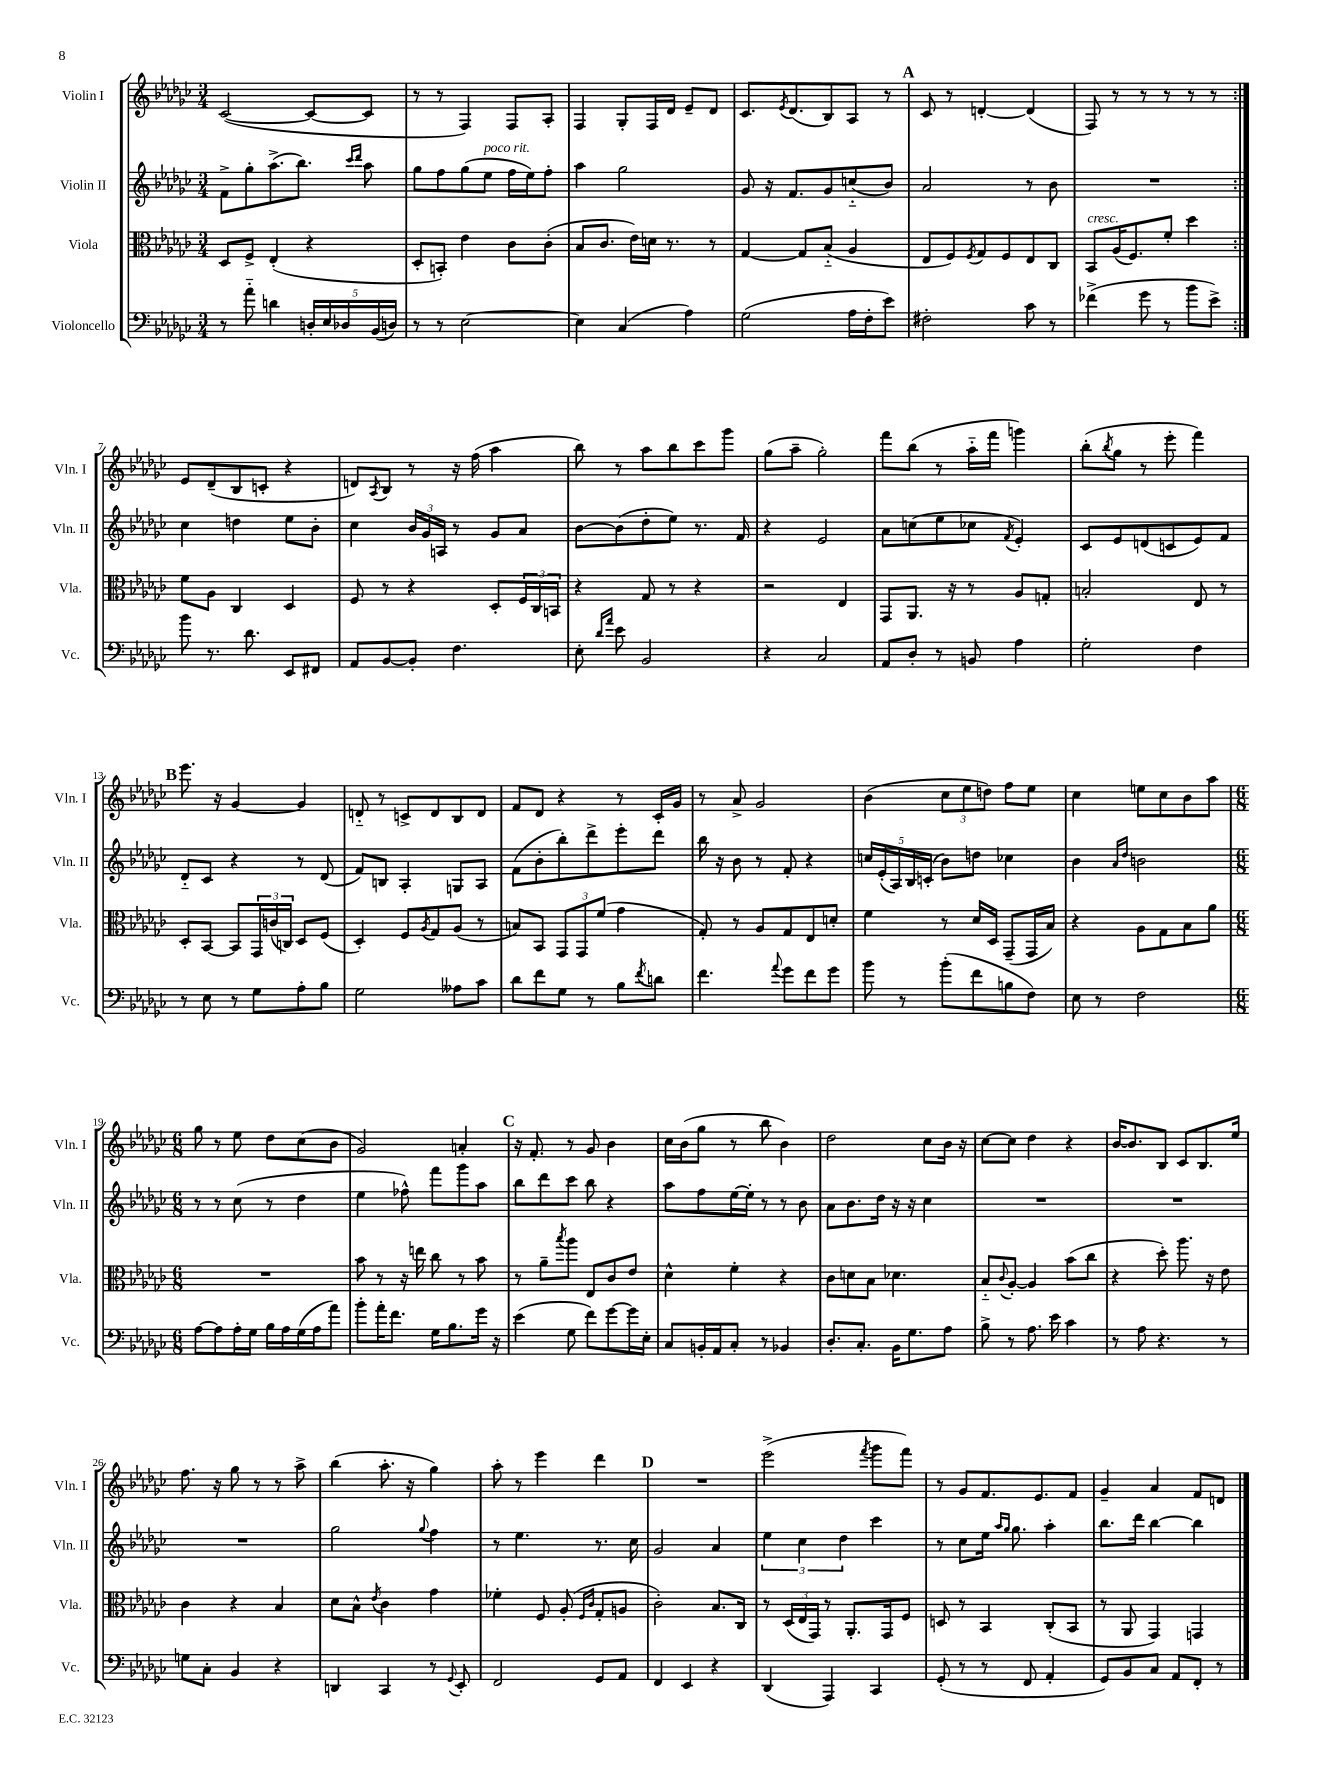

**kern	**kern	**kern	**kern
*staff4	*staff3	*staff2	*staff1
*clefF4	*clefC3	*clefG2	*clefG2
*k[b-e-a-d-g-c-]	*k[b-e-a-d-g-c-]	*k[b-e-a-d-g-c-]	*k[b-e-a-d-g-c-]
*M3/4	*M3/4	*M3/4	*M3/4
8r	8D-/L	8f^\L	([2c-/
8a-'~\	8F^/J	8gg-'\	.
4d\	(4E-'/	(8.aa-^\	.
.	.	8.bb-\J)	.
20D'/LL	4r	.	8c-/_L
20E-/	.	.	.
20D-/	.	.	.
.	.	16qqccc-/LL	.
.	.	16qqddd-/JJ	.
.	.	8aa-\	8c-/]J
(20BB-/	.	.	.
20D/JJ)	.	.	.
=	=	=	=
8r	8D-'/L	8gg-\L	8r
8r	8BB'/J)	8ff\	8r
[2E-\	4e-\	(8gg-\	4F/)
.	.	8ee-\J	.
.	8c-\L	16ff\LL	8F/L
.	.	16ee-\J)	.
.	(8c-'\J	8ff'\J	8A-'/J
=	=	=	=
4E-\]	8B-/L	4aa-\	4F/
.	8.c-/J	.	.
(4C-/	.	2gg-\	8G-'/L
.	16e-\LL)	.	.
.	16d\JJ	.	16F/L
.	8.r	.	16d-/JJ
4A-\)	.	.	8e-~/L
.	8r	.	8d-/J
=	=	=	=
(2G-\	[4G-/	8g-/	8.c-/L
.	.	16r	.
.	.	.	8qe-/
.	.	8.f/L	(8.d-/
.	8G-/]L	.	.
.	(8B-'~/J	8g-/	8B-/)
16A-\LL	4A-/	(8cc'~/	8A-/J
16F'\J	.	.	.
8e-\J)	.	8b-/J)	8r
=	=	=	=
2F#'\	8E-/L	2a-/	8c-/
.	8F/)	.	8r
.	8qF/	.	.
.	8G-/	.	[4d'/
.	8F/	.	.
8c-\	8E-/	8r	(4d/]
8r	8C-/J	8b-\	.
=	=	=	=
(4f-^\	8BB-/L	2.r	8F/)
.	(16A-/K	.	8r
.	8.F/)	.	.
8g-\	.	.	8r
8r	8f'/J	.	8r
8b-\L	4dd-\	.	8r
8e-^\J)	.	.	8r
=:|!	=:|!	=:|!	=:|!
8b-\	8f\L	4cc-\	8e-/L
8.r	8A-\J	.	(8d-~/
.	4C-/	4dd\	8B-/
8.d-\	.	.	.
.	.	.	8c'/J
8EE-/L	4D-/	8ee-\L	4r
8FF#/J	.	8b-'\J	.
=	=	=	=
8AA-/L	8F/	4cc-\	8d/L)
.	.	.	8qA-/
[8BB-/	8r	.	8B-/J
8BB-'/]J	4r	24b-/LL	8r
.	.	24g-/	.
.	.	24A/JJ	.
4.F\	.	8r	16r
.	.	.	(16ff\
.	8D-'/L	8g-/L	4aa-\
.	24F/L	8a-/J	.
.	24C-/	.	.
.	24BB/JJ	.	.
=	=	=	=
8E-'\	4r	[8b-\L	8bb-\)
16qqd-/LL	.	.	.
16qqa-/JJ	.	.	.
8e-\	.	(8b-\]	8r
2BB-/	8G-/	8dd-'\	8aa-\L
.	8r	8ee-\J)	8bb-\
.	4r	8.r	8ccc-\
.	.	.	8ggg-\J
.	.	16f/	.
=	=	=	=
4r	2r	4r	(8gg-\L
.	.	.	8aa-~\J
2C-/	.	2e-/	2gg-'\)
.	4E-/	.	.
=	=	=	=
8AA-/L	8GG-/L	8a-\L	8fff\L
8D-'/J	8.AA-/J	(8cc\	(8bb-\J
8r	.	8ee-\	8r
.	16r	.	.
8BB/	8r	8cc-\J	16aa-'~\LL
.	.	.	16fff\JJ
.	.	8qf/	.
4A-\	8A-/L	4e-'/)	4ggg\)
.	8G'/J	.	.
=	=	=	=
2G-'\	2B'/	8c-/L	(8bb-'\L
.	.	.	8qbb-/
.	.	8e-/	8gg-\J
.	.	(8d/	8r
.	.	8c/	8eee-'\
4F\	8E-/	8e-/)	4fff\)
.	8r	8f/J	.
=	=	=	=
8r	8D-'/L	8d-'~/L	8.eee-\
8E-\	[8BB-/J	8c-/J	.
.	.	.	16r
8r	8BB-/]L	4r	[4g-/
8G-\L	24GG-/L	.	.
.	(24c/	.	.
.	24C/JJ)	.	.
8A-'\	8D-/L	8r	4g-/]
8B-\J	(8F/J	(8d-/	.
=	=	=	=
2G-\	4D-'/)	8f/L)	8d'~/
.	.	8B/J	8r
.	8F/L	4A-'/	8c^/L
.	8qA-/	.	.
.	8G-/	.	8d/
8A--\L	(8A-/J	8G/L	8B-/
8c-\J	8r	8A-/J	8d/J
=	=	=	=
8d-\L	8B/L)	(8f\L	8f/L
8f\	8BB-/J	8b-'\	8d-/J
8G-\J	12GG-/L	8bb-'\)	4r
.	12GG-/	.	.
8r	.	8ddd-^\	.
.	(12f/J	.	.
8B-\L	4g-\	8eee-'\	8r
8qf/	.	.	.
8d\J	.	8ddd-\J	16c-'/LL
.	.	.	16g-/JJ
=	=	=	=
4.f\	8G-'/)	16bb-\	8r
.	.	16r	.
.	8r	8b-\	8a-^/
.	8A-/L	8r	2g-/
8qqa-/	.	.	.
8g-\L	8G-/	8f'/	.
8f\	8E-/	4r	.
8g-\J	8d'/J	.	.
=	=	=	=
8b-\	4f\	20cc/LL	(4b-\
.	.	(20e-'/	.
.	.	20A-/)	.
8r	.	.	.
.	.	20B-/	.
.	.	(20c'/JJ	.
(8b-'\L	8r	8b-\L)	12cc-\L
.	.	.	12ee-\
8f\	16d-/LL	8dd\J	.
.	.	.	12dd\J)
.	16D-/JJ	.	.
8B\	(8GG-~/L	4cc-\	8ff\L
8F\J)	16GG-/L	.	8ee-\J
.	16B-/JJ)	.	.
=	=	=	=
8E-\	4r	4b-\	4cc-\
8r	.	.	.
.	.	16qqa-/LL	.
.	.	16qqdd-/JJ	.
2F\	8A-\L	2b\	8ee\L
.	8G-\	.	8cc-\
.	8B-\	.	8b-\
.	8a-\J	.	8aa-\J
=	=	=	=
*M6/8	*M6/8	*M6/8	*M6/8
[8A-\L	2.r	8r	8gg-\
8A-\]	.	8r	8r
16A-'\L	.	(8cc-\	8ee-\
16G-\JJ	.	.	.
16B-\LL	.	8r	8dd-\L
16A-\	.	.	.
(16G-\	.	4dd-\	(8cc-\
16A-\J	.	.	.
8a-\J)	.	.	8b-\J
=	=	=	=
8b-'\L	8b-\	4ee-\	2g-/)
16a-'\K	8r	.	.
8.f\J	.	.	.
.	16r	8ff-^^\)	.
.	16ee\	.	.
16G-\LK	8cc-\	8fff\L	.
8.B-\	.	.	.
.	8r	8ggg-\	4a'/
16g-\Jk	8b-\	8aa-\J	.
16r	.	.	.
=	=	=	=
(4e-\	8r	8bb-\L	16r
.	.	.	8.f'/
.	8a-~\L	8ddd-\	.
.	8qbb-/	.	.
8G-\	8aa-\J	8ccc-\J	8r
8f\L)	8E-/L	8bb-\	8g-/
[8g-\	8c-/	4r	4b-\
16g-\]L	8e-/J	.	.
16E-'\JJ	.	.	.
=	=	=	=
8C-/L	4d-^^\	8aa-\L	16cc-\LL
.	.	.	(16b-\J
16BB'/L	.	8ff\	8gg-\J
16AA-/J	.	.	.
8C-'/J	4f'\	[16ee-\L	8r
.	.	16ee-'\]JJ	.
8r	.	8r	8bb-\
4BB-/	4r	8r	4b-\)
.	.	8b-\	.
=	=	=	=
8.D-'/L	8c-\L	8a-\L	2dd-\
.	8d\	8.b-\	.
8.C-'/J	.	.	.
.	8B-\J	.	.
.	.	16dd-\Jk	.
16BB-\LK	4.d-\	16r	.
8.G-\	.	16r	.
.	.	4cc-\	8cc-\L
8A-\J	.	.	16b-\Jk
.	.	.	16r
=	=	=	=
8B-^\	8B-'~/L	2.r	[8cc-\L
.	8qqc-/	.	.
8r	[8A-'/J	.	8cc-\]J
8.A-\	4A-/]	.	4dd-\
16e-\	.	.	.
4c-\	(8b-\L	.	4r
.	8cc-\J	.	.
=	=	=	=
8r	4r	2.r	[16b-/LK
.	.	.	8.b-/]
8A-\	.	.	.
4.r	8dd-'\)	.	8B-/J
.	8.aa-\	.	8c-/L
.	.	.	8.B-/
.	16r	.	.
8r	8e-\	.	.
.	.	.	16ee-/Jk
=	=	=	=
8G\L	4c-\	2.r	8.ff\
8C-'\J	.	.	.
.	.	.	16r
4BB-/	4r	.	8gg-\
.	.	.	8r
4r	4B-/	.	8r
.	.	.	8aa-^\
=	=	=	=
4DD/	8d-\L	2gg-\	(4bb-\
.	8B-^^\J	.	.
.	8qe-/	.	.
4CC-/	4c-\	.	8.aa-'\
.	.	.	16r
.	.	8qqgg-/	.
8r	4g-\	4ff\	4gg-\)
8qqGG-/	.	.	.
8EE-'/	.	.	.
=	=	=	=
2FF/	4f-'\	8r	8aa-'\
.	.	4.ee-\	8r
.	8F/	.	4eee-\
.	(8A-'/	.	.
.	16qqF/LL	.	.
.	16qqc-/JJ	.	.
8GG-/L	8G-'/L	8.r	4ddd-\
8AA-/J	8A/J	.	.
.	.	16cc-\	.
=	=	=	=
4FF/	2c-'\)	2g-/	2.r
4EE-/	.	.	.
4r	8.B-/L	4a-/	.
.	16C-/Jk	.	.
=	=	=	=
(4DD-/	8r	6ee-\	(2eee-^\
.	(24D-/LL	.	.
.	24E-/	6cc-\	.
.	24GG-/JJ)	.	.
4AAA-/)	8r	.	.
.	.	6dd-\	.
.	8.AA-'/L	.	.
.	.	.	8qfff/
4CC-/	.	4ccc-\	8ggg-\L
.	16GG-/k	.	.
.	8F/J	.	8fff\J)
=	=	=	=
(8GG-'/	8D/	8r	8r
8r	8r	8cc-\L	8g-/L
8r	4BB-/	16ee-\Jk	8.f/
.	.	16qqaa-/LL	.
.	.	16qqgg-/JJ	.
.	.	8.gg-\	.
8FF/	.	.	.
.	.	.	8.e-/
4AA-'/	(8C-'/L	4aa-'\	.
.	8BB-/J	.	8f/J
=	=	=	=
8GG-/L)	8r	8.bb-\L	4g-~/
8BB-/	8AA-/	.	.
.	.	16ddd-\Jk	.
8C-/J	4GG-/)	[4bb-\	4a-/
8AA-/L	.	.	.
8FF'/J	4GG/	4bb-\]	8f/L
8r	.	.	8d/J
==	==	==	==
*-	*-	*-	*-
